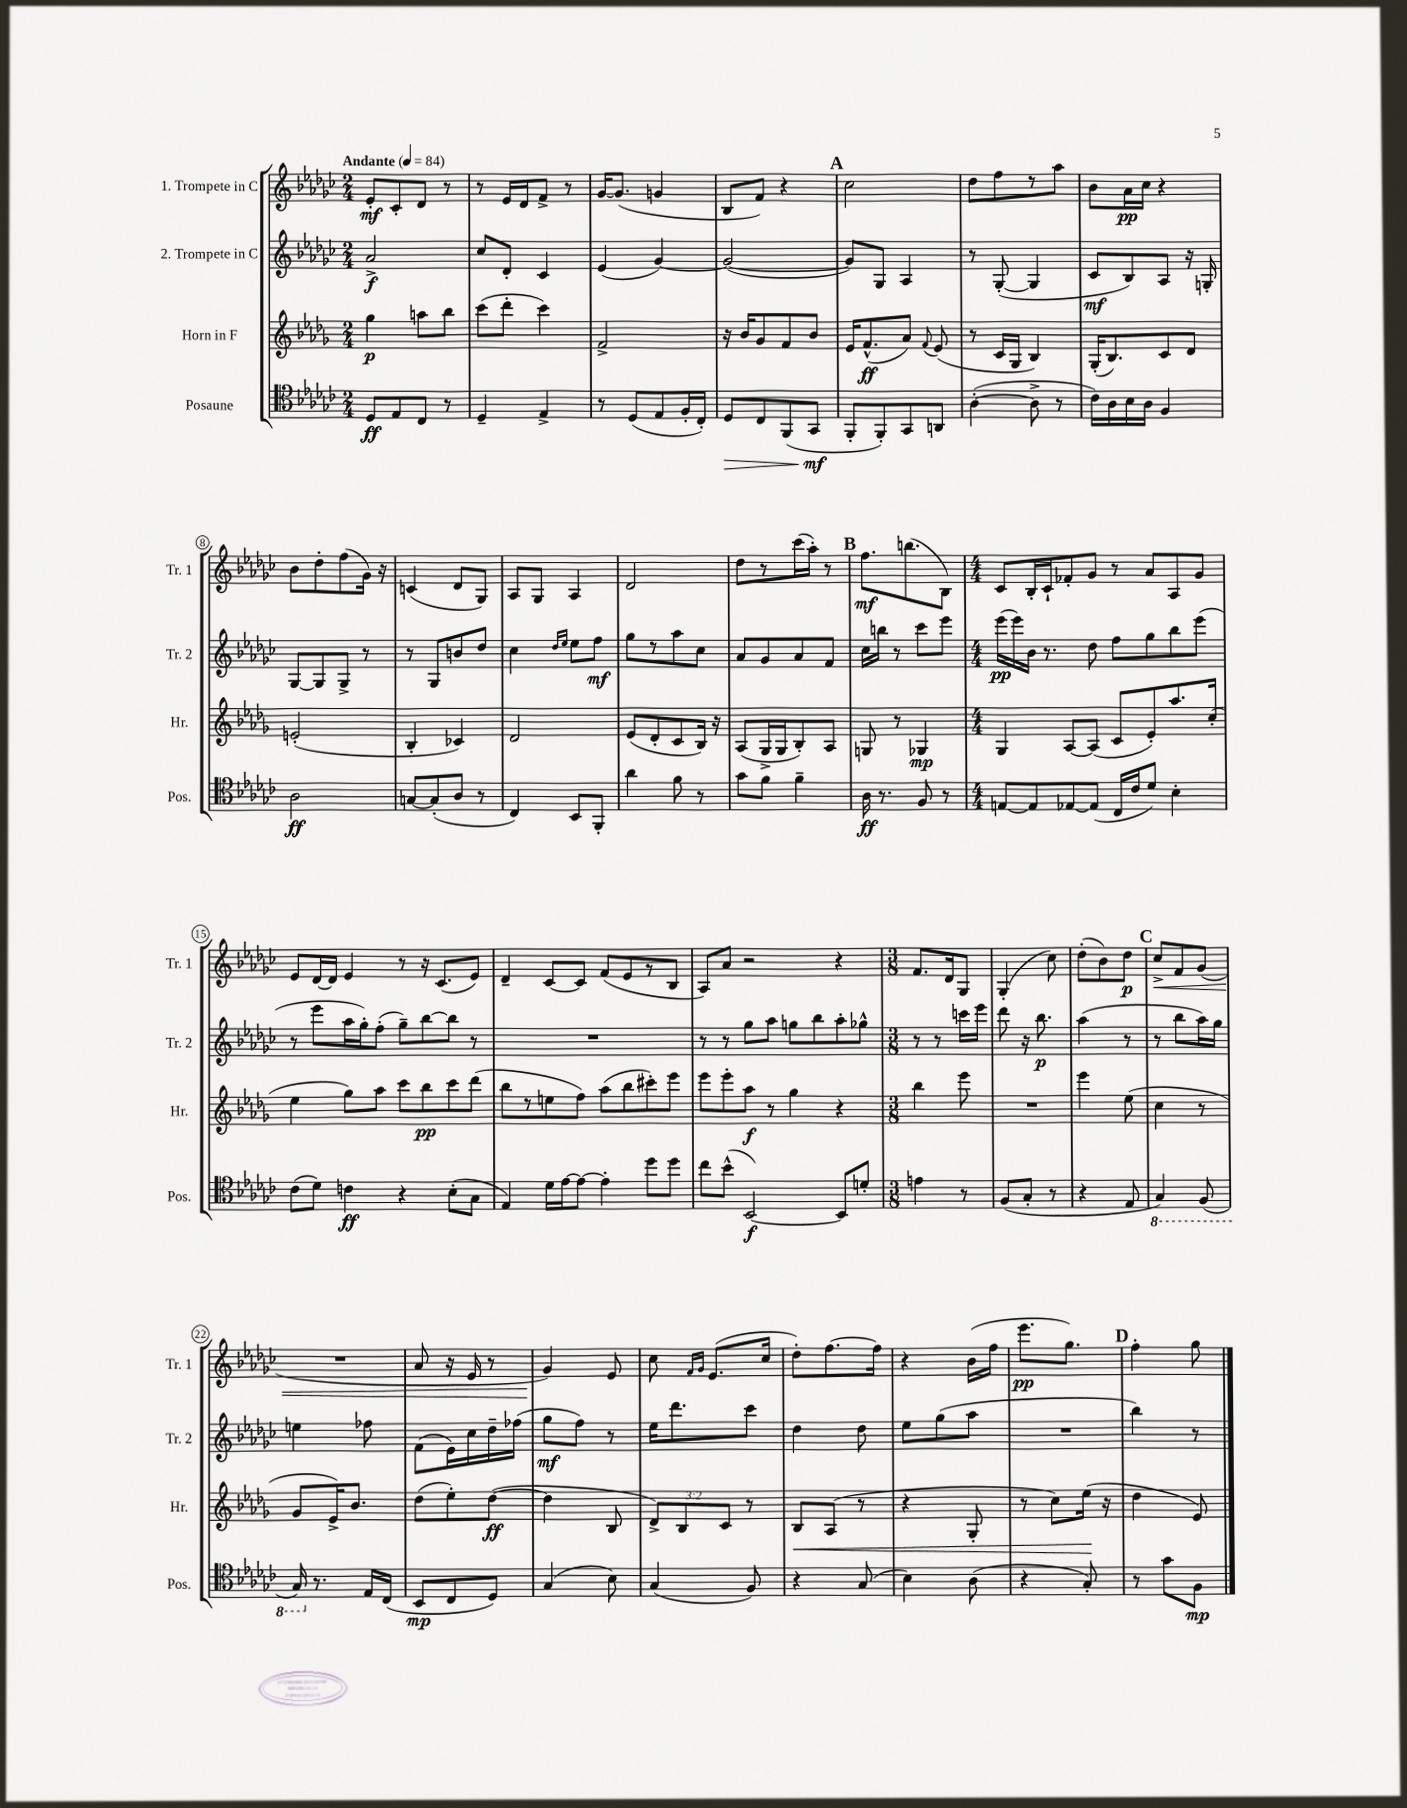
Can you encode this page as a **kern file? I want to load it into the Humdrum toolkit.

**kern	**kern	**kern	**kern
*staff4	*staff3	*staff2	*staff1
*clefC4	*clefG2	*clefG2	*clefG2
*k[b-e-a-d-g-c-]	*k[b-e-a-d-g-]	*k[b-e-a-d-g-c-]	*k[b-e-a-d-g-c-]
*M2/4	*M2/4	*M2/4	*M2/4
*MM84	*MM84	*MM84	*MM84
8D-/L	4gg-\	2a-^/	8e-'/L
8E-/	.	.	8c-'/
8C-/J	8aa\L	.	8d-/J
8r	8bb-\J	.	8r
=	=	=	=
4D-~/	(8ccc\L	8cc-/L	8r
.	8ddd-'\J	8d-'/J	16e-/LL
.	.	.	16d-/J
4E-^/	4ccc\)	4c-/	8f^/J
.	.	.	8r
=	=	=	=
8r	2f^/	(4e-/	[16g-/LK
.	.	.	(8.g-/]J
(8D-/L	.	.	.
8E-/	.	[4g-/)	4g/
16F'/L	.	.	.
16C-'/JJ)	.	.	.
=	=	=	=
8D-/L	16r	(2g-/_	8B-/L
.	16b-/LK	.	.
8C-/	8g-/	.	8f/J)
(8FF/	8f/	.	4r
8GG-/J	8b-/J	.	.
=	=	=	=
8FF'/L	16e-/LK	8g-/]L)	2cc-\
.	(8.f^^/	.	.
8FF'/)	.	8G-/J	.
8GG-/	8a-/J)	4A-/	.
.	8qqf/	.	.
8AA/J	(8e-/	.	.
=	=	=	=
([4A-'\	8r	8r	8dd-\L
.	16c/LL	([8G-'/	8ff\
.	16G-/JJ	.	.
8A-^\]	4B-/)	4G-/]	8r
8r	.	.	8aa-\J
=	=	=	=
16c-\LL)	(16G-'/LK	8c-/L	8b-\L
16A-\	8.B-/)	.	.
16B-\	.	8B-/)	16a-\L
16A-\JJ	.	.	16cc-\JJ
4F/	8c/	8A-/J	4r
.	8d-/J	16r	.
.	.	16G'/	.
=	=	=	=
2A-\	(2e'/	[8G-/L	8b-\L
.	.	8G-/]	8dd-'\
.	.	8G-^/J	(8ff\
.	.	8r	16g-\Jk)
.	.	.	16r
=	=	=	=
[8G/L	4B-'/	8r	(4c/
(8G'/]	.	8G-/L	.
8A-/J	4c-/)	8b/	8d-/L
8r	.	8dd-/J	8G-/J)
=	=	=	=
4C-/)	2d-/	4cc-\	8A-/L
.	.	.	8G-/J
.	.	16qqdd-/LL	.
.	.	16qqee-/JJ	.
8BB-/L	.	8ee-\L	4A-/
8FF'/J	.	8ff\J	.
=	=	=	=
4a-\	(8e-/L	8gg-\L	2d-/
.	8d-'/	8r	.
8f\	8c/	8aa-\	.
8r	16B-/Jk)	8cc-\J	.
.	16r	.	.
=	=	=	=
8g-\L	(8A-/L	8a-/L	8dd-\L
8f\J	16G-^/L	8g-/	8r
.	16G-/J	.	.
4f~\	8B-'/)	8a-/	(16ccc-\L
.	.	.	16aa-'\JJ)
.	8A-/J	8f/J	8r
=	=	=	=
16A-\	8G/	16cc-\LL	8.ff\L
8.r	.	16bb\JJ	.
.	8r	8r	.
.	.	.	(8.bb\
8F/	4G-/	8ccc-\L	.
8r	.	8eee-\J	8B-\J)
=	=	=	=
*M4/4	*M4/4	*M4/4	*M4/4
[8E/L	4G-/	(16eee-\LL	8c-/L
.	.	16eee-\)	.
8E/]	.	16b-\JJ	16B-'/L
.	.	8.r	16c-`/J
[8E-/	[8A-/L	.	8f-'/
(8E-/]J	(8A-/]J	8dd-\	8g-/J
16C-/LL	8c/L	8ff\L	8r
16c-/J	.	.	.
8d-/J)	8e-'/)	8gg-\	8a-/L
4B-'\	8.aa-/	8bb-\	8A-/
.	.	(8eee-\J	8g-/J
.	(16cc'/Jk	.	.
=	=	=	=
(8c-\L	4ee-\	8r	8e-/L
8d-\J)	.	8eee-\L	[16d-/L
.	.	.	16d-/]JJ
4c\	8gg-\L)	16aa-\L	4e-/
.	.	16gg-'\J)	.
.	8aa-\J	(8ff'\J	.
4r	8ccc\L	8gg-~\L)	8r
.	8bb-\	[8bb-\	16r
.	.	.	(8.c-/L
(8B-'\L	8ccc\	8bb-\]J	.
8G-\J	(8ddd-\J	8r	8e-/J)
=	=	=	=
4E-/)	8bb-\L	1r	4d-~/
.	8r	.	.
16d-\LL	8ee\	.	[8c-/L
[16e-\J	.	.	.
8e-\_J	8ff\J)	.	8c-/]J
4e-'\]	(8aa-\L	.	(8f/L
.	8bb-\	.	8e-/
8dd-\L	8ccc#'\)	.	8r
8dd-\J	8eee-\J	.	8B-/J
=	=	=	=
8cc-\L	8eee-\L	8r	8A-/L)
(8b-^^\J	8eee-'\	8r	8a-/J
[2BB-/)	8aa-\J	8gg-\L	2r
.	8r	8aa-\J	.
.	4gg-\	8gg\L	.
.	.	8bb-\	.
8BB-/]L	4r	8aa-'\	4r
8d'/J	.	8gg-^^\J	.
=	=	=	=
*M3/8	*M3/8	*M3/8	*M3/8
4e\	4bb-\	8r	8.f/L
.	.	8r	.
.	.	.	16d-/k
8r	8eee-\	16ccc\LL	8G-/J
.	.	16eee-\JJ	.
=	=	=	=
(8F/L	4.r	8ddd-\	(4G-'/
8G-'/J	.	16r	.
.	.	8.bb-\	.
8r	.	.	8cc-\)
=	=	=	=
4r	4eee-\	(4aa-\	(8dd-'\L
.	.	.	8b-\)
8E-/	(8ee-\	8r	8dd-\J
=	=	=	=
4GG-/)	4cc\	8r	8cc-^/L
.	.	8bb-\L	8f/
(8FF/	8r	16aa-\L)	(8g-/J
.	.	16gg-\JJ	.
=	=	=	=
16GG-/)	8g-/L	4ee\	4.r
8.r	.	.	.
.	16e-^/K)	.	.
.	8.b-/J	.	.
16E-/LL	.	8ff-\	.
(16C-/JJ	.	.	.
=	=	=	=
8BB-/L	(8dd-\L	(8f\L	8a-/
8C-/	8ee-'\)	16e-\L)	16r
.	.	16cc-\	16e-/
8D-/J)	([8dd-\J	16dd-~\	8r
.	.	(16ff-\JJ	.
=	=	=	=
(4G-/	4dd-\]	8gg-\L	4g-/)
.	.	8ff\J)	.
8B-\)	8B-/	8r	8e-/
=	=	=	=
(4G-/	12d-^/L)	16ee-\LK	8cc-\
.	.	8.ddd-\	.
.	12B-/	.	.
.	.	.	16qqf/LL
.	.	.	16qqg-/JJ
.	.	.	(8.e-/L
.	12c/J	.	.
8F/)	8r	8ccc-\J	.
.	.	.	16cc-/Jk
=	=	=	=
4r	8B-/L	4dd-\	8dd-'\L)
.	(8A-/J	.	[8.ff\
(8G-/	8r	8dd-\	.
.	.	.	16ff\]Jk
=	=	=	=
4B-\)	4r	8ee-\L	4r
.	.	(8gg-\	.
(8A-\	8G-'/	8aa-\J	(16b-\LL
.	.	.	16ff\JJ
=	=	=	=
4r	8r	4.r	8.eee-\L
.	8cc\L)	.	.
.	.	.	8.gg-\J)
8G-'/)	(16ee-\Jk	.	.
.	16r	.	.
=	=	=	=
8r	4dd-\	4bb-\)	4ff'\
8g-\L	.	.	.
8F\J	8e-/)	8r	8gg-\
==	==	==	==
*-	*-	*-	*-
